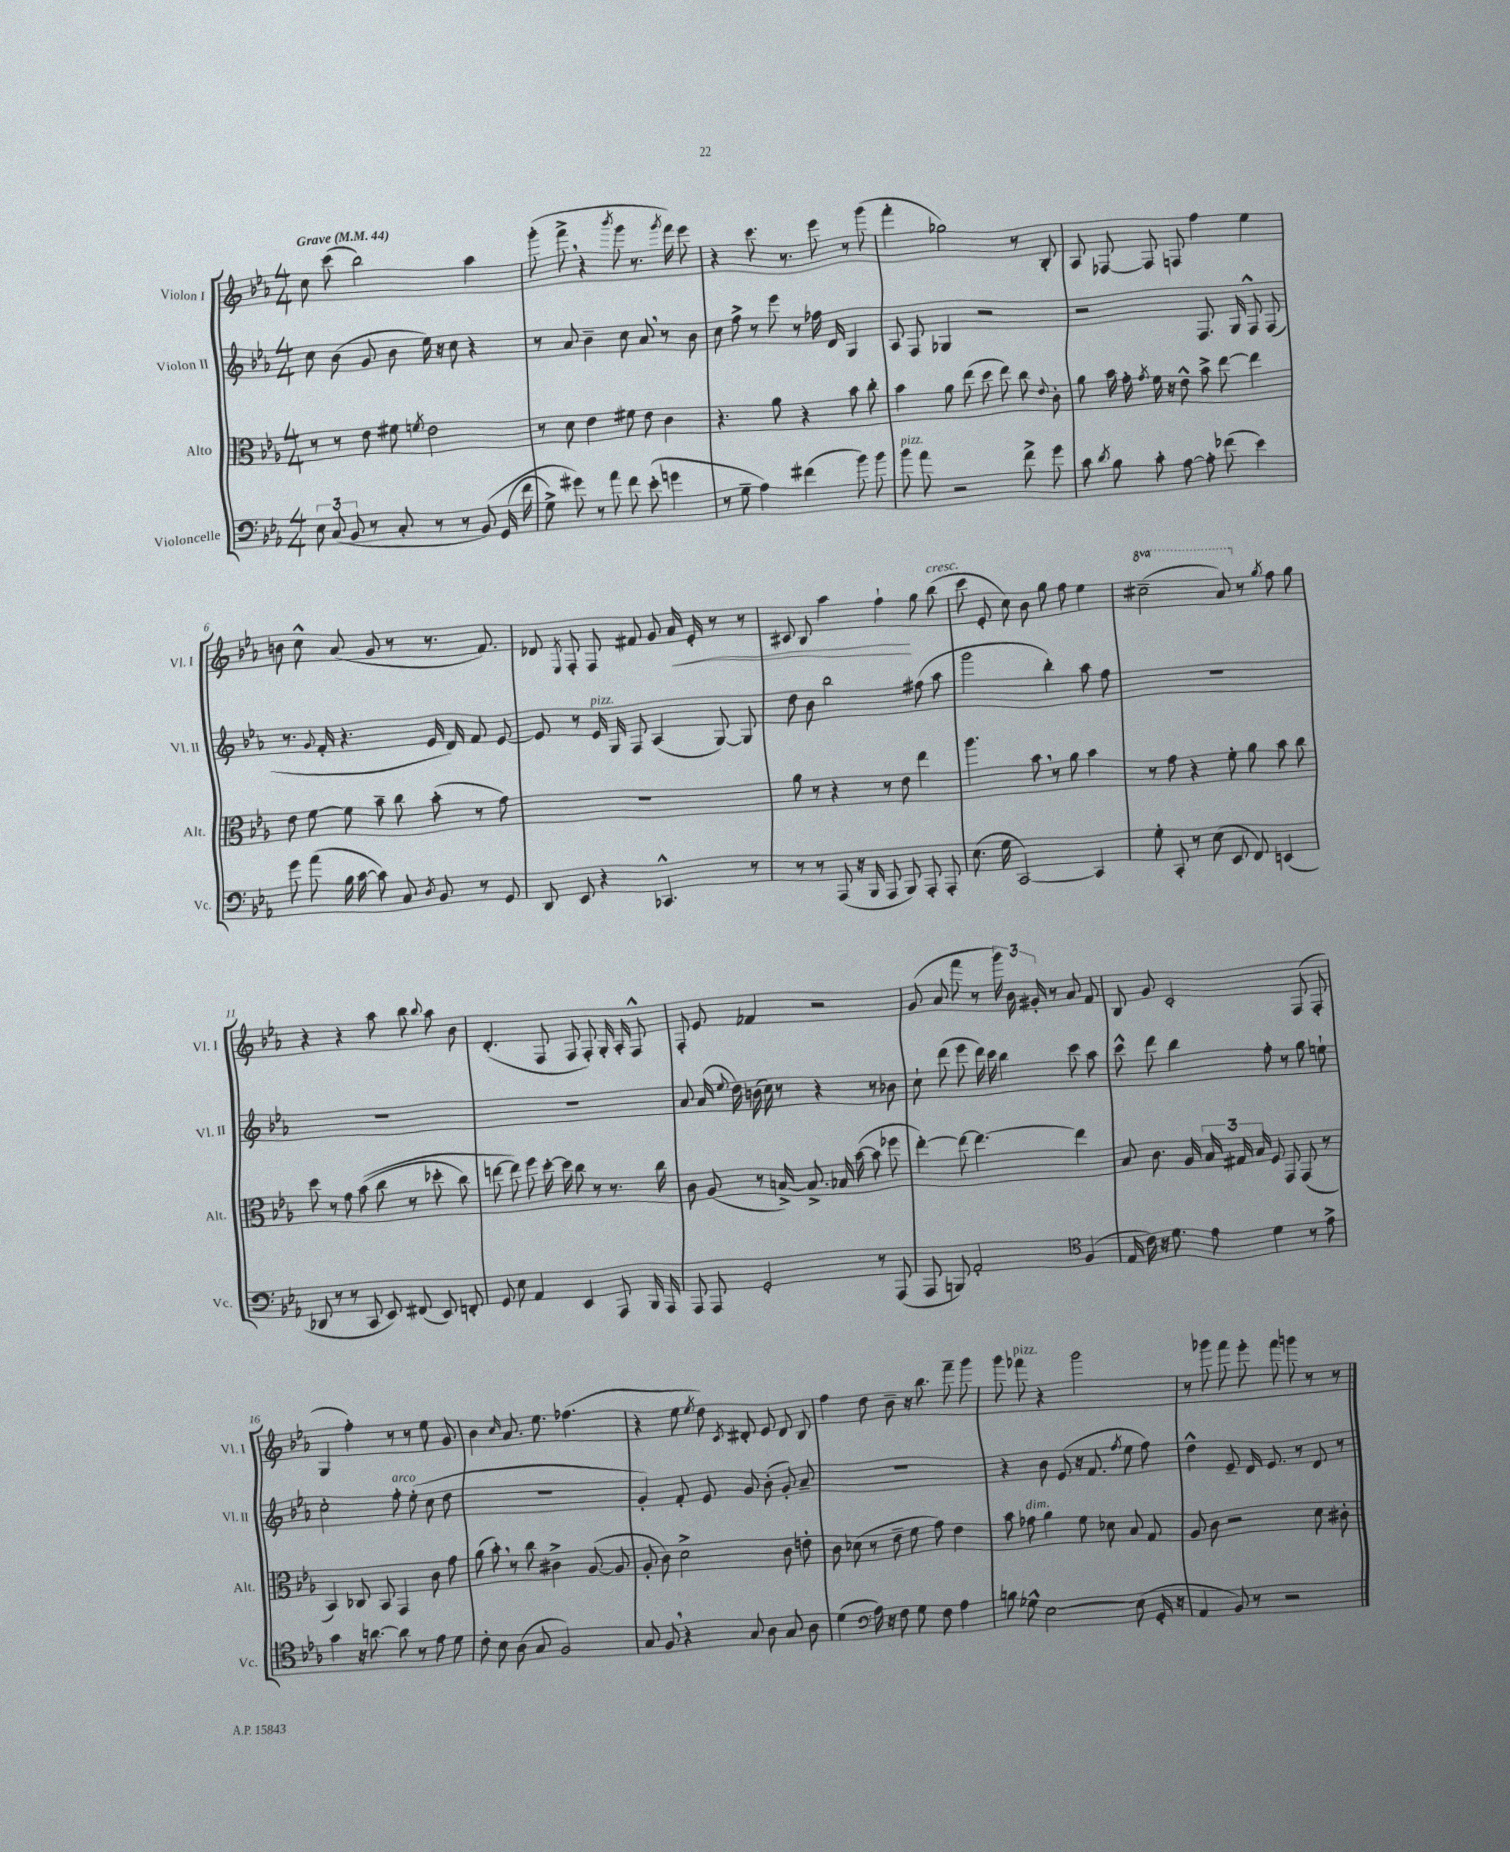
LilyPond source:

<<
\new StaffGroup <<
\new Staff = "s0" \with { instrumentName = "Violon I" shortInstrumentName = "Vl. I" } {
    \clef treble \key ees \major \numericTimeSignature \time 4/4 \set Staff.ottavationMarkups = #ottavation-simple-ordinals \tempo "Grave" 4 = 44
    \autoBeamOff c''8 c'''8( bes''2) aes''4 |
    g'''8-.( f'''8-> \breathe r4 \acciaccatura { bes'''8 } g'''8 r8. \acciaccatura { g'''8 } f'''16) ees'''8 |
    r4 c'''8. r8. ees'''8 r8 g'''8( |
    f'''4-. ges''2) r8 bes8-. |
    aes8 fes8~ fes8 f8 f''4 ees''4 |
    b'8 c''8-^ aes'8( g'8 r8 r8. f'8.) |
    des'8 \acciaccatura { ees8 } f8-. f8 fis'8 g'8 aes'16\< ees'16-. r8 r8 |
    cis'8 bes8 aes''4 f''4-!\! g''8 bes''8^\markup { \italic "cresc." }( |
    c'''8 ees'8-. c''8) bes'8 g''8 f''8 ees''4 |
    \ottava #1 cis'''2--( aes''8) \ottava #0 r8 \acciaccatura { g''8 } f''8 g''8 |
    r4 r4 aes''8 bes''8 \appoggiatura { bes''8 } aes''8 bes'8 |
    d'4.-.( f8 f8 f8-.) g16-. aes16-. f8-^ |
    f8-. ees'8 fes'4 r2 |
    g'8( aes'8 f'''8 r8 \tuplet 3/2 { g'''16) bes'16 gis'16-. } r8 aes'8 f'8 |
    bes8 g'8 c'2-. f8( f8-. |
    g4 f''4-.) r8 r8 ees''8 g'8 |
    bes'4 \grace { c''16 } aes'8. ees''8. fes''4.( |
    r4 ees''8 \acciaccatura { ees''8 } d''8) \acciaccatura { c'8 } dis'8-. ees'8 dis'8 bes8 |
    f''4 d''8 bes'8-- r16 bes''8. f'''8-- g'''8 |
    g'''8 fes'''8^\markup { \italic "pizz." } r4 g'''2 |
    r8 ges'''8 f'''8 ees'''8-. f'''8 g'''8 r8 r8 \bar "|." |
}
\new Staff = "s1" \with { instrumentName = "Violon II" shortInstrumentName = "Vl. II" } {
    \clef treble \key ees \major \numericTimeSignature \time 4/4
    \autoBeamOff c''8 bes'8( g'8 bes'8 ees''16) r16 c''8 r4 |
    r8 aes'8 bes'4-- c''8 aes'8 \breathe r8 bes'8 |
    c''8 f''8-> r8 ees'''8 r8 fes''16 d'16 g4 |
    aes8 f8 ges4 r2 |
    r2 f8. g16 f8-^ f8( |
    r8. \appoggiatura { g'8 } f'16-. r4. ees'16 d'16) f'8 ees'8~ |
    ees'8 r8 ees'16^\markup { \italic "pizz." } g16 f8 aes4( g8~) g8 |
    d''8 bes'8 bes''2 fis''8( aes''8 |
    g'''2 bes''4-.) aes''8 f''8 |
    R1 |
    R1 |
    R1 |
    aes'8 aes'16( \appoggiatura { ees''8 } d''16) b'16( c''16) r8 r4 r8 bes'8 |
    c''8-! d'''8( ees'''8 d'''16) c'''16 bes''4 c'''8 aes''8 |
    c'''8-^ d'''8 bes''4 f''8-. r8 g''8 e''8-! |
    c''2-. f''8-.^\markup { \italic "arco" } ees''8-.( c''8 d''8 |
    R1 |
    g'4-.) f'8-. ees'8 g'8 bes'8-.( g'8-.) aes'8-- |
    R1 |
    r4 bes'8 ees'8( r16 f'8. \acciaccatura { f''8 } ees''8 f''8) |
    d''4-^ ees'8-- d'16 ees'8. r8 d'8 r8 \bar "|." |
}
\new Staff = "s2" \with { instrumentName = "Alto" shortInstrumentName = "Alt." } {
    \clef alto \key ees \major \numericTimeSignature \time 4/4
    \autoBeamOff r8 r8 ees'8 fis'8 \acciaccatura { f'8 } ees'2 |
    r8 d'8 ees'4 fis'8 ees'8 c'4 |
    r4. aes'8 r4 bes'8 c''8-. |
    bes'4 aes'8 ees''8( d''8 ees''8) c''8 \appoggiatura { ees'8 } c'8-. |
    aes'8 bes'16 g'16-. \acciaccatura { g'8 } f'16 r16 ees'8-^ bes'8-> ees''8~ ees''4 |
    ees'8 f'8~ f'8 bes'8-- c''8 bes'8-.( r8 g'8) |
    R1 |
    aes'8 r8 r4 r8 ees'8 ees''4 |
    aes''4. bes'8 \breathe r8 aes'8 bes'4 |
    r8 g'8 r4 f'8-. aes'8 bes'8 c''8 |
    d''8 r8 g'8 bes'8(\( c''8 r8 des''8-. c''8) |
    e''8~ e''8\) f''8 d''16~-. d''16 c''8 r8 r8. c''16 |
    c'8 aes8( r8 b16~->) b8.-> bes16 bes'16~( bes'8 fes''8 |
    ees''4~-.) ees''8~ ees''4.~ ees''4 |
    bes8 c'8. aes16 \tuplet 3/2 { bes16 gis16 bes16 } f8 g,8 g,8( r8 |
    bes,4) ces8 bes,8 g,4 c'8 g'8 |
    aes'8( bes'8-.) \breathe r8 c''8 cis'4-> aes8~( aes8 |
    aes8-. c'8) d'2-> c'8 e'8-. |
    c'8 des'8( r8 ees'8-- f'8 g'8) ees'4 |
    bes'8 ges'8^\markup { \italic "dim." } aes'4 f'8 des'8 bes8 g8 |
    aes8 c'8 r2 d'8 cis'8-. \bar "|." |
}
\new Staff = "s3" \with { instrumentName = "Violoncelle" shortInstrumentName = "Vc." } {
    \clef bass \key ees \major \numericTimeSignature \time 4/4
    \autoBeamOff \tuplet 3/2 { ees8 c8( bes,8 } r8 c8-. r8 r8 bes,8)\( g,16( f'16 |
    g8->) gis'8\) r8 aes'8 f'8 ees'8-.( g'4 |
    r8 g8-- aes4) fis'4( bes'8) bes'8 |
    bes'8^\markup { \italic "pizz." } aes'8 r2 f'8-> g'8 |
    c'8 \acciaccatura { d'8 } bes8 c'8-. aes8~ aes8-. fes'8( ees'4) |
    g'8 aes'8( bes16 c'16~ c'8) c8 \acciaccatura { d8 } bes,8 r8 g,8 |
    d,8 ees,8 r4 ces,4.-^ r8 |
    r8 r8 aes,,8( r16 bes,,16 aes,,8 bes,,8) aes,,8-. aes,,8-. |
    ees8.( g16 c,2~) c,4 |
    g8-. c,8-. r8 ees8( ees,8 f,8) e,4( |
    des,8 r8 r8 c,8 ees,8) fis,8( ees,8) f,8-. |
    g,8 ees8 aes,4 ees,4 aes,,8 bes,,16 aes,,16 |
    aes,,8 aes,,8 g,2-. r8 aes,,8( |
    aes,,8 b,,8) aes,2-. \clef tenor f4( |
    ees16 c'16) r16 d'8. ees'8 d'4 r8 ees'8-> |
    g'4 r16 a'8.~ a'8 r8 ees'8 d'8 |
    c'8-. bes8 aes8( g8 f2) |
    g8 f8 \breathe r4 g8 aes8 g8 aes8 |
    d'4( \clef bass aes16) r16 f8 g8 f8 aes4 |
    b8 ges8-^ ees2~ ees8( g,16-. r16 |
    aes,4 bes,8) r8 r2 \bar "|." |
}
>>
>>
